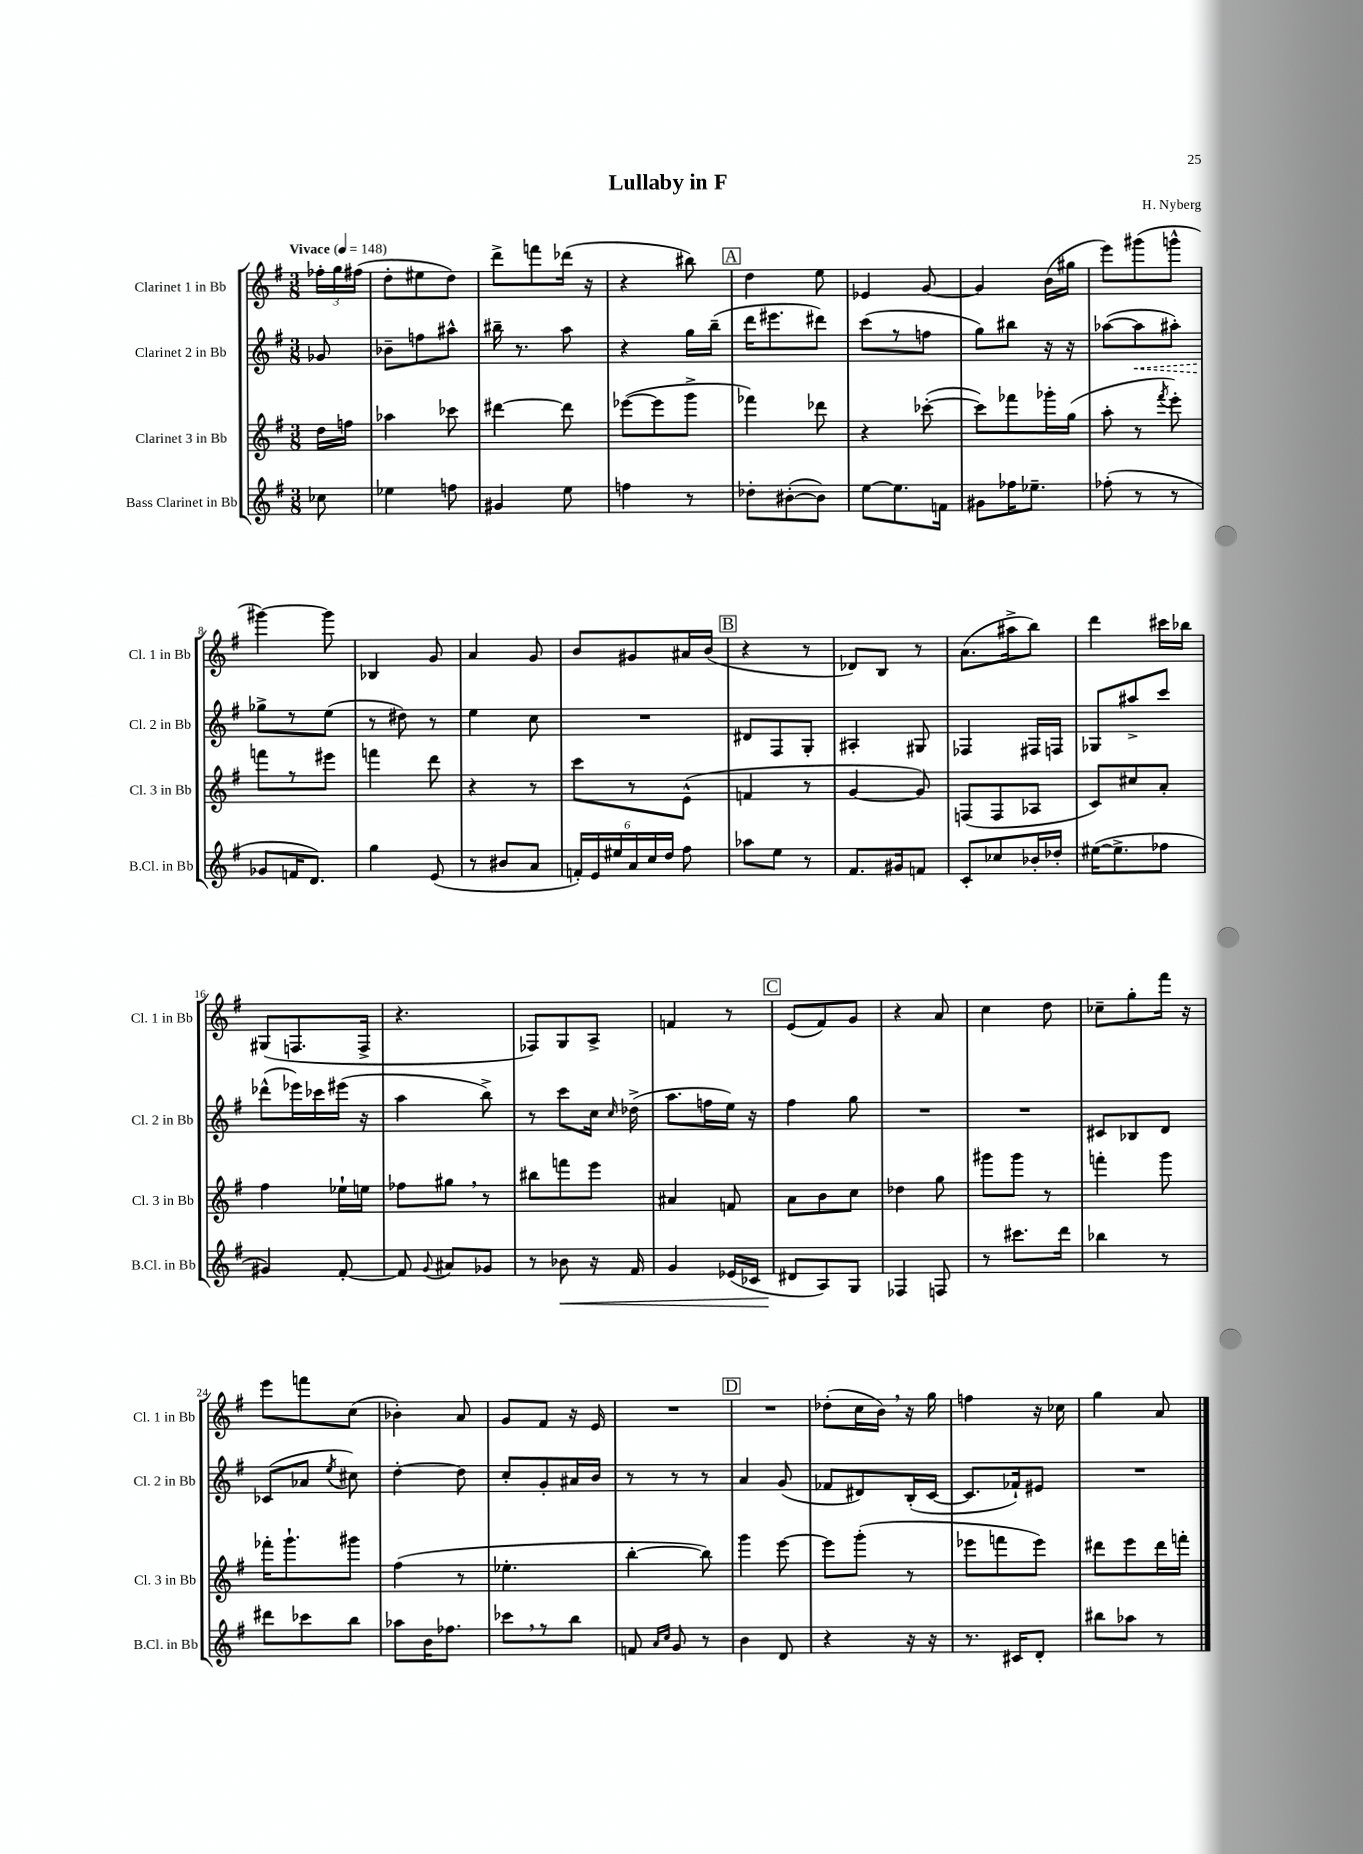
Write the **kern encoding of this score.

**kern	**kern	**kern	**kern
*staff4	*staff3	*staff2	*staff1
*clefG2	*clefG2	*clefG2	*clefG2
*k[f#]	*k[f#]	*k[f#]	*k[f#]
*M3/8	*M3/8	*M3/8	*M3/8
*MM148	*MM148	*MM148	*MM148
8cc-	16dd	8g-	24ff-'
.	.	.	24gg
.	16ff	.	.
.	.	.	(24ff#
=	=	=	=
4ee-	4aa-	8b-~	8dd'
.	.	8ff	8ee#
8ff	8ccc-	8aa#^^	8dd)
=	=	=	=
4g#	[4ddd#	16bb#~	8ddd^
.	.	8.r	.
.	.	.	8fff
8ee	8ddd#]	8aa	(16ddd-
.	.	.	16r
=	=	=	=
4ff	([8eee-	4r	4r
.	8eee-]	.	.
8r	8ggg^	16gg	8bb#)
.	.	(16bb~	.
=	=	=	=
8dd-'	4fff-)	16ddd	4dd
.	.	8.eee#	.
([8b#'	.	.	.
8b#])	8ddd-	8ddd#)	8ee
=	=	=	=
[8ee	4r	(8ccc	4e-
8.ee]	.	8r	.
.	([8ccc-'	8ff	[8g
16f	.	.	.
=	=	=	=
8g#	8ccc-])	8gg)	4g]
16ff-	8fff-	8bb#	.
8.ee-~	.	.	.
.	16ggg-'	16r	(16b
.	(16gg	16r	16gg#
=	=	=	=
(8ff-'	8aa'	([8aa-	8eee)
8r	8r	8aa-]	(8ggg#
.	8qfff#	.	.
8r	8eee')	8aa#')	8ggg^^
=	=	=	=
8g-	8fff	8gg-^	[4ggg#)
16f	8r	8r	.
8.d)	.	.	.
.	8eee#	(8ee	8ggg#]
=	=	=	=
4gg	4fff	8r	4B-
.	.	8dd#)	.
(8e	8ddd	8r	8g
=	=	=	=
8r	4r	4ee	4a
8b#	.	.	.
8a	8r	8cc	8g
=	=	=	=
24f')	8ccc	4.r	8b
24e	.	.	.
24ee#	.	.	.
24a	8r	.	8g#
24cc	.	.	.
24dd	.	.	.
8ff#	(8e^^	.	16a#
.	.	.	(16b
=	=	=	=
8aa-	4f	8d#	4r
8ee	.	8F#	.
8r	8r	8G'	8r
=	=	=	=
8.f#	[4g	4A#'	8d-)
.	.	.	8B
16g#	.	.	.
8f	8g])	8G#	8r
=	=	=	=
8c'	(8F	4F-	(8.a
8cc-	8F	.	.
.	.	.	16aa#^
16b-'	8A-	16F#	8bb)
16dd-'	.	16F	.
=	=	=	=
([16ee#	8c)	8G-	4ddd
8.ee#^]	.	.	.
.	8cc#	8aa#^	.
8ff-	8a'	8ccc	16ccc#
.	.	.	16bb-
=	=	=	=
4g#)	4ff#	(8ddd-^^	(8G#
.	.	16eee-)	8.F
.	.	16ccc-	.
[8f#'	16ee-`	(16eee#	.
.	16ee	16r	16F^
=	=	=	=
8f#]	8ff-	4aa	4.r
8qqg	.	.	.
8a#	8gg#	.	.
8g-	8r	8bb^)	.
=	=	=	=
8r	8bb#	8r	8F-)
8b-	8fff	8ccc	8G
16r	8eee	16cc	8A^
.	.	16qqcc	.
16f#	.	(16dd-^	.
=	=	=	=
4g	4a#	8.aa	4f
.	.	16ff	.
(16e-	8f	16ee)	8r
16c-	.	16r	.
=	=	=	=
8d#	8a	4ff#	(8e
8A)	8b	.	8f#)
8G	8cc	8gg	8g
=	=	=	=
4F-	4dd-	4.r	4r
8F	8gg	.	8a
=	=	=	=
8r	8ggg#	4.r	4cc
8.ccc#	8ggg#	.	.
.	8r	.	8dd
16ddd	.	.	.
=	=	=	=
4bb-	4fff'	8c#	8cc-~
.	.	8B-	8gg'
8r	8ggg	8d	16fff#
.	.	.	16r
=	=	=	=
8ddd#	16fff-'	(8c-	8eee
.	8.ggg`	.	.
8ccc-	.	8a-	8fff
.	.	8qee	.
8bb	8ggg#	8cc#)	(8cc
=	=	=	=
8aa-	(4ff#	[4dd'	4b-')
16b	.	.	.
8.ff-	.	.	.
.	8r	8dd]	8a
=	=	=	=
8ccc-	4.ee-'	8cc'	8g
8r	.	8g'	8f#
8bb	.	16a#	16r
.	.	16b	16e
=	=	=	=
8f	[4bb'	8r	4.r
16qqa	.	.	.
16qqcc	.	.	.
8g	.	8r	.
8r	8bb])	8r	.
=	=	=	=
4b	4ggg	4a	4.r
8d	[8eee	(8g	.
=	=	=	=
4r	8eee]	8f-	(8dd-'
.	(8ggg'	8d#)	16cc
.	.	.	16b)
16r	8r	(16B'	16r
16r	.	[16c	16gg
=	=	=	=
8.r	8eee-	8.c]	4ff
.	8fff	.	.
16c#	.	16f-`)	.
8d'	8eee-)	8e#	16r
.	.	.	16cc-
=	=	=	=
8bb#	8ddd#	4.r	4gg
8aa-	8eee	.	.
8r	16ddd#	.	8a
.	16fff'	.	.
==	==	==	==
*-	*-	*-	*-
